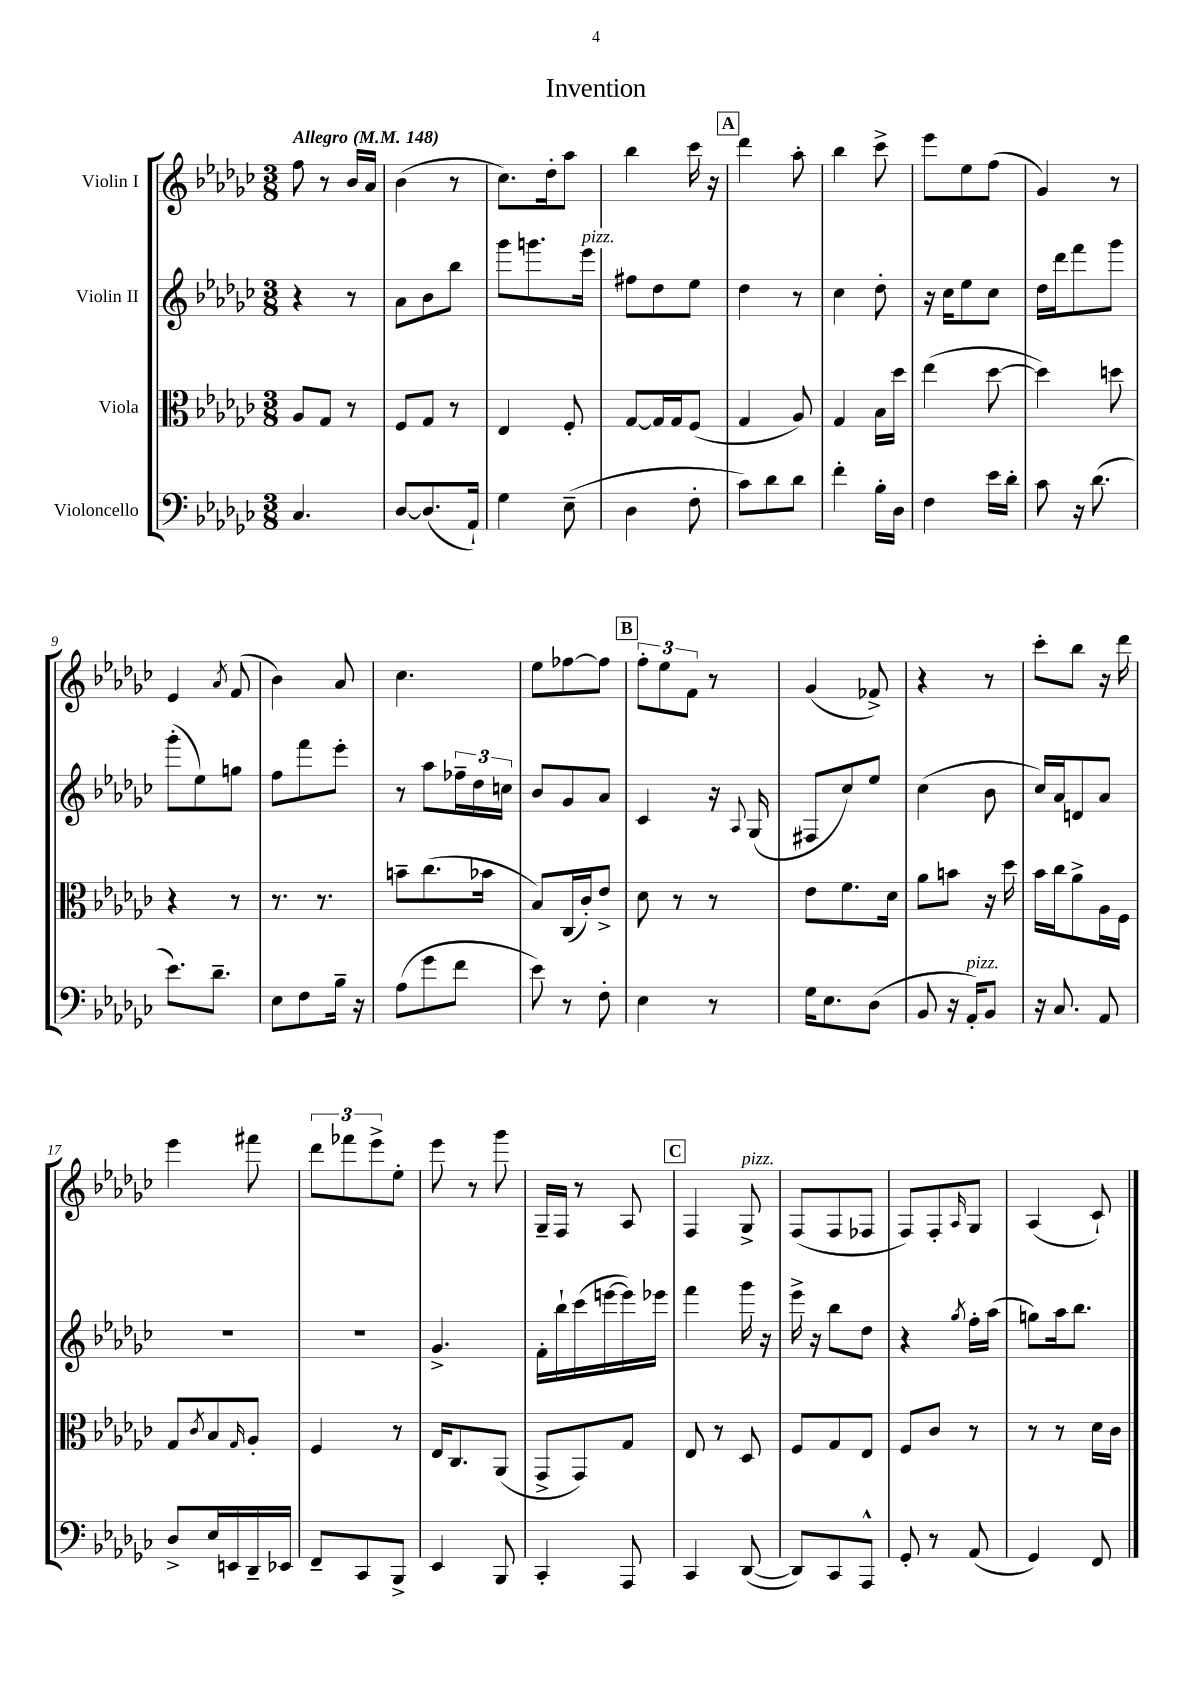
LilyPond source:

\header { title = "Invention" }
<<
\new StaffGroup <<
\new Staff = "s0" \with { instrumentName = "Violin I" } {
    \clef treble \key ges \major \numericTimeSignature \time 3/8 \tempo "Allegro" 4 = 148
    f''8 r8 bes'16 aes'16 |
    bes'4( r8 |
    ces''8.) des''16-. aes''8 |
    bes''4 ces'''16 r16 |
    \mark \markup { \box "A" } des'''4 aes''8-. |
    bes''4 ces'''8-> |
    ees'''8 ees''8 f''8( |
    ges'4) r8 |
    ees'4 \acciaccatura { aes'8 } f'8( |
    bes'4) aes'8 |
    ces''4. |
    ees''8 fes''8~ fes''8 |
    \mark \markup { \box "B" } \tuplet 3/2 { f''8-. ees''8 f'8 } r8 |
    ges'4( fes'8->) |
    r4 r8 |
    ces'''8-. bes''8 r16 des'''16 |
    ees'''4 fis'''8 |
    \tuplet 3/2 { des'''8 fes'''8 ees'''8-> } ees''8-. |
    ees'''8 r8 ges'''8 |
    ges16-- f16 r8 aes8 |
    \mark \markup { \box "C" } f4 ges8->^\markup { \italic "pizz." } |
    f8( f8 fes8 |
    f8) f8-. \grace { aes16 } ges8 |
    aes4( ces'8-!) \bar "|." |
}
\new Staff = "s1" \with { instrumentName = "Violin II" } {
    \clef treble \key ges \major \numericTimeSignature \time 3/8
    r4 r8 |
    aes'8 bes'8 bes''8 |
    ges'''8 g'''8. ees'''16^\markup { \italic "pizz." } |
    fis''8 des''8 ees''8 |
    \mark \markup { \box "A" } des''4 r8 |
    ces''4 des''8-. |
    r16 ces''16 ees''8 ces''8 |
    des''16 des'''16 f'''8 ges'''8 |
    ges'''8-.( ees''8) g''8 |
    f''8 f'''8 ees'''8-. |
    r8 aes''8 \tuplet 3/2 { fes''16-- des''16 c''16 } |
    bes'8 ges'8 aes'8 |
    \mark \markup { \box "B" } ces'4 r16 \appoggiatura { aes8 } ges16( |
    fis8 ces''8) ees''8 |
    ces''4( bes'8 |
    ces''16) aes'16 d'8 aes'8 |
    R4. |
    R4. |
    ges'4.-> |
    f'16-. bes''16-! ces'''16( e'''16~ e'''16) ees'''16 |
    \mark \markup { \box "C" } f'''4 ges'''16 r16 |
    ees'''16-> r16 bes''8 des''8 |
    r4 \acciaccatura { ges''8 } f''16-. aes''16( |
    g''8) aes''16 bes''8. \bar "|." |
}
\new Staff = "s2" \with { instrumentName = "Viola" } {
    \clef alto \key ges \major \numericTimeSignature \time 3/8
    aes8 ges8 r8 |
    f8 ges8 r8 |
    ees4 f8-. |
    ges8~ ges16 ges16 f8( |
    \mark \markup { \box "A" } ges4 aes8) |
    ges4 bes16 des''16 |
    ees''4( des''8~ |
    des''4) d''8 |
    r4 r8 |
    r8. r8. |
    b'8-- ces''8.( bes'16 |
    bes8) ces16( ces'16-.) ees'8-> |
    \mark \markup { \box "B" } des'8 r8 r8 |
    ees'8 f'8. des'16 |
    aes'8 b'8 r16 des''16 |
    bes'16 ces''16 aes'8-> aes16 f16 |
    ges8 \acciaccatura { ces'8 } bes8 \grace { ges16 } aes8-. |
    f4 r8 |
    ees16 ces8. aes,8( |
    ges,8-> ges,8) ges8 |
    \mark \markup { \box "C" } ees8 r8 des8 |
    f8 ges8 ees8 |
    f8 ces'8 r8 |
    r8 r8 des'16 ces'16 \bar "|." |
}
\new Staff = "s3" \with { instrumentName = "Violoncello" } {
    \clef bass \key ges \major \numericTimeSignature \time 3/8
    ces4. |
    des8~ des8.( aes,16-!) |
    ges4 ees8--( |
    des4 f8-. |
    \mark \markup { \box "A" } ces'8) des'8 des'8 |
    f'4-. bes16-. des16 |
    f4 ees'16 des'16-. |
    ces'8 r16 des'8.( |
    ees'8.) des'8.-- |
    ees8 f8 bes16-- r16 |
    aes8( ges'8 f'8 |
    ees'8) r8 f8-. |
    \mark \markup { \box "B" } ees4 r8 |
    ges16 ees8. des8( |
    bes,8 r16 aes,16-.^\markup { \italic "pizz." }) bes,8 |
    r16 ces8. aes,8 |
    des8-> ees16 e,16 des,16-- ees,16 |
    f,8-- ces,8 bes,,8-> |
    ees,4 bes,,8 |
    ces,4-. aes,,8 |
    \mark \markup { \box "C" } ces,4 des,8~( |
    des,8) ces,8 aes,,8-^ |
    ges,8-. r8 aes,8( |
    ges,4) f,8 \bar "|." |
}
>>
>>
